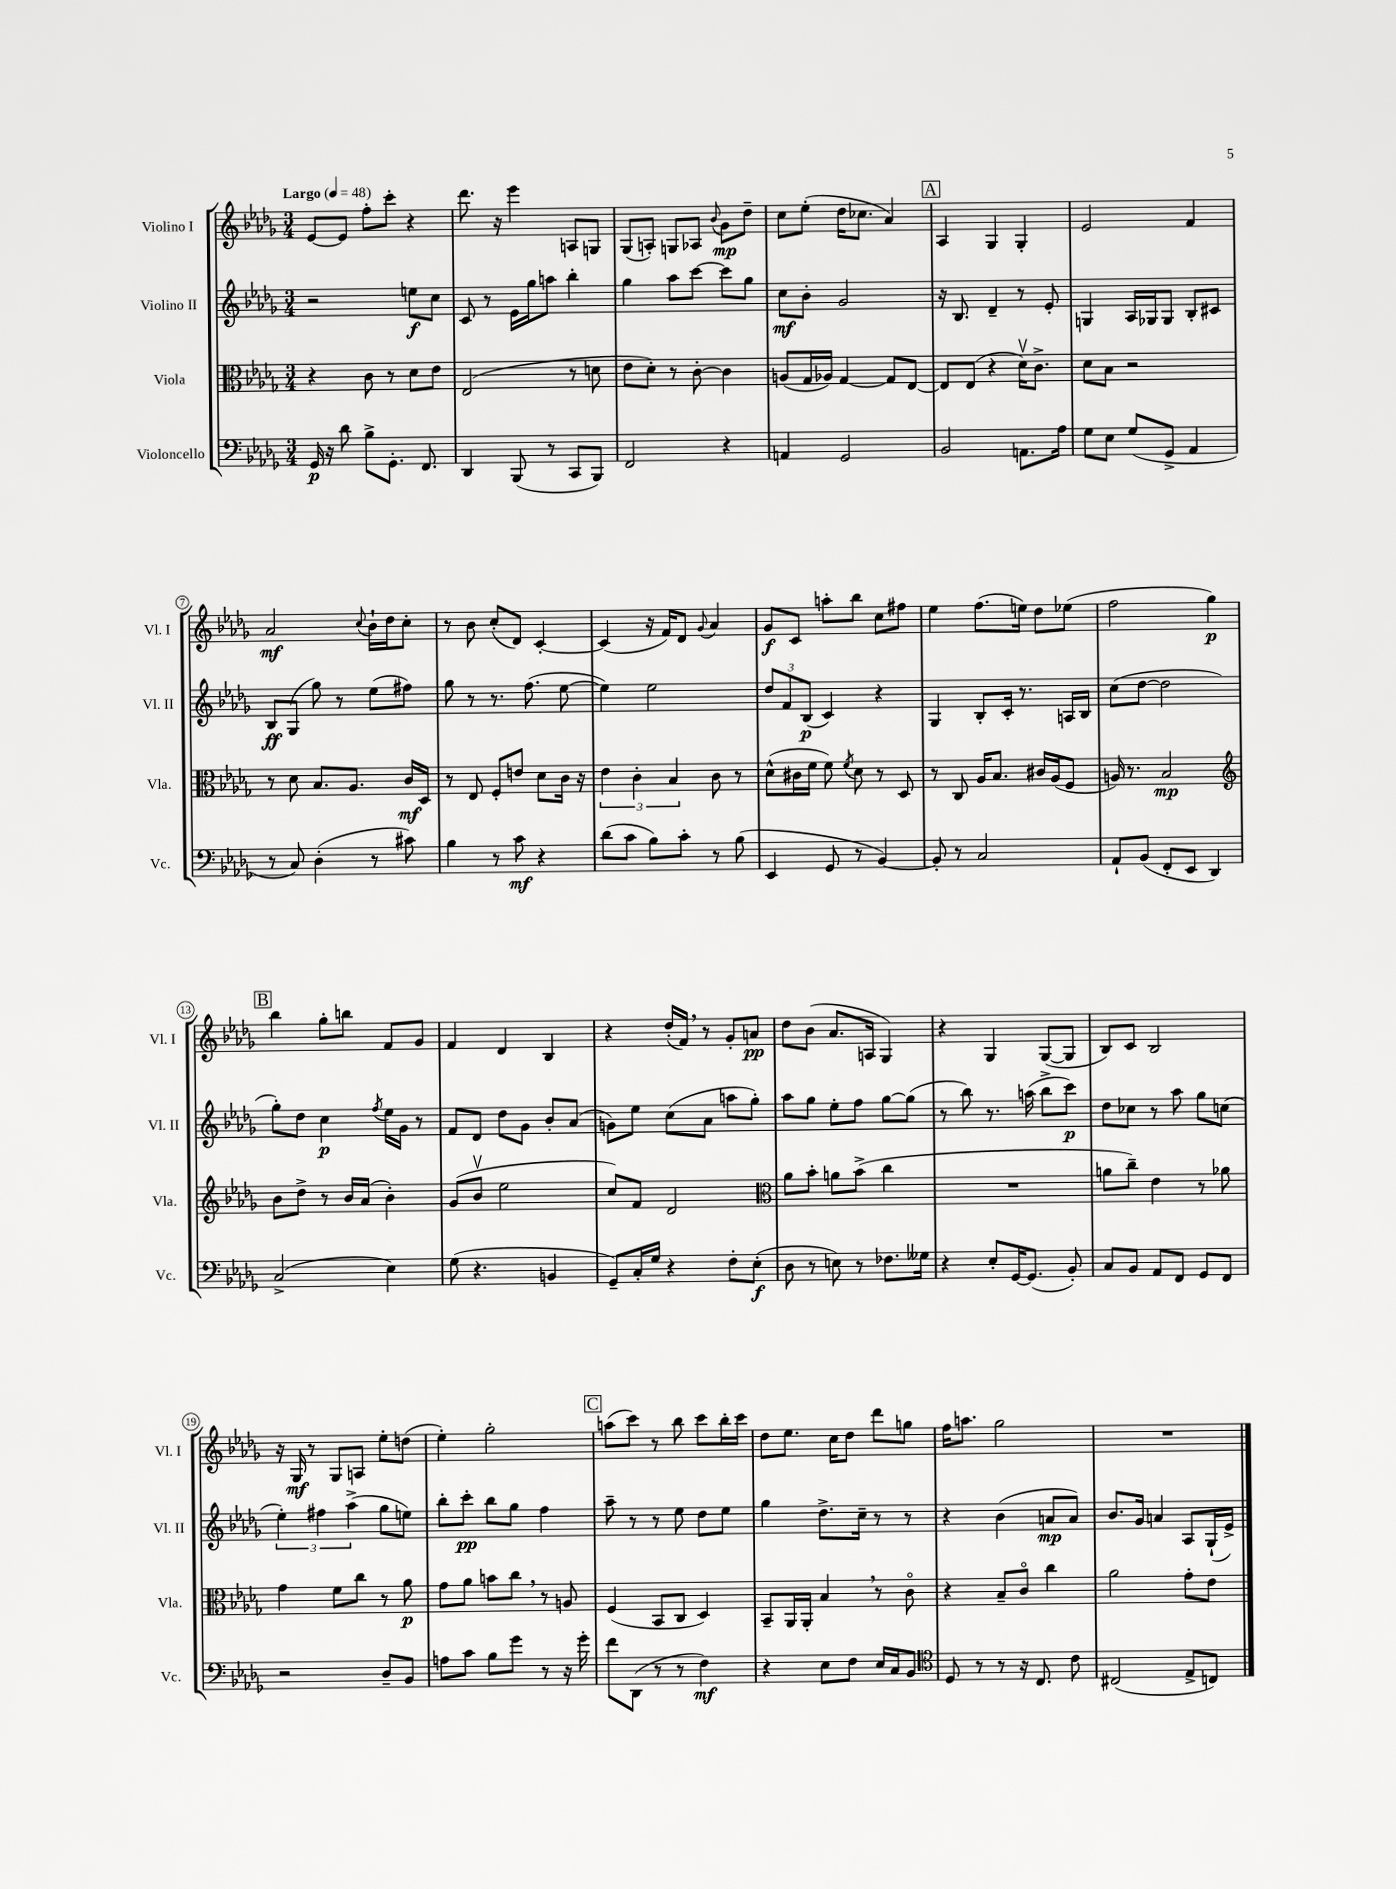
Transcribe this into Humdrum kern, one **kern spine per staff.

**kern	**dynam	**kern	**dynam	**kern	**dynam	**kern	**dynam
*part4	*part4	*part3	*part3	*part2	*part2	*part1	*part1
*staff4	*staff4	*staff3	*staff3	*staff2	*staff2	*staff1	*staff1
*I"Violoncello	*	*I"Viola	*	*I"Violino II	*	*I"Violino I	*
*I'Vc.	*	*I'Vla.	*	*I'Vl. II	*	*I'Vl. I	*
*clefF4	*	*clefC3	*	*clefG2	*	*clefG2	*
*k[b-e-a-d-g-]	*	*k[b-e-a-d-g-]	*	*k[b-e-a-d-g-]	*	*k[b-e-a-d-g-]	*
*M3/4	*	*M3/4	*	*M3/4	*	*M3/4	*
*MM48	*	*MM48	*	*MM48	*	*MM48	*
=1	=1	=1	=1	=1	=1	=1	=1
!	!	!	!	!	!	!LO:TX:a:B:t=Largo	!
16GG-/	p	4r	.	2r	.	[8e-/L	.
16r	.	.	.	.	.	.	.
8d-\	.	.	.	.	.	8e-/J]	.
8B-^\L	.	8c\	.	.	.	8ff'\L	.
8.GG-'\J	.	8r	.	.	.	8ccc'\J	.
.	.	8d-\L	.	8een\L	f	4r	.
8.FF/	.	.	.	.	.	.	.
.	.	8e-\J	.	8cc\J	.	.	.
=2	=2	=2	=2	=2	=2	=2	=2
4DD-/	.	(2E-/	.	8c/	.	8.ddd-\	.
.	.	.	.	8r	.	.	.
.	.	.	.	.	.	16r	.
(8BBB-/	.	.	.	16e-\LL	.	4eee-\	.
.	.	.	.	16gg-\J	.	.	.
8r	.	.	.	8aan\J	.	.	.
8CC/L	.	8r	.	4bb-'\	.	8An/L	.
8BBB-/J)	.	8dn\	.	.	.	8Gn/J	.
=3	=3	=3	=3	=3	=3	=3	=3
2FF/	.	8e-\L	.	4gg-\	.	(8G-/L	.
.	.	8d-'\J)	.	.	.	8An'/J)	.
.	.	8r	.	8aa-\L	.	8Gn/L	.
.	.	[8c'\	.	[8ccc\J	.	8A-X/J	.
.	.	.	.	.	.	8qqb-/	.
4r	.	4c\]	.	8ccc\L]	.	8g-\L	mp
.	.	.	.	8gg-\J	.	8dd-~\J	.
=4	=4	=4	=4	=4	=4	=4	=4
4AAn/	.	(8An/L	.	8cc\L	mf	8cc\L	.
.	.	16G-/L	.	8b-'\J	.	(8ee-'\J	.
.	.	16A-X/JJ)	.	.	.	.	.
2GG-/	.	[4G-/	.	2g-/	.	16dd-\KL	.
.	.	.	.	.	.	8.cc-X\J	.
.	.	8G-/L]	.	.	.	4a-/)	.
.	.	[8E-/J	.	.	.	.	.
!!LO:REH:place=s1:t=A
=5	=5	=5	=5	=5	=5	=5	=5
2BB-/	.	8E-/L]	.	16r	.	4A-/	.
.	.	.	.	8.B-/	.	.	.
.	.	(8E-/J	.	.	.	.	.
.	.	4r	.	4d-~/	.	4G-/	.
8.AAn\L	.	16d-v\KL)	.	8r	.	4G-'/	.
.	.	8.c^\J	.	.	.	.	.
.	.	.	.	8e-'/	.	.	.
16A-\Jk	.	.	.	.	.	.	.
=6	=6	=6	=6	=6	=6	=6	=6
8G-\L	.	8d-\L	.	4Gn/	.	2e-/	.
8E-\J	.	8B-\J	.	.	.	.	.
(8G-/L	.	2r	.	16A-/LL	.	.	.
.	.	.	.	16G-X/J	.	.	.
8GG-^/J	.	.	.	8G-/J	.	.	.
4AA-/	.	.	.	8B-'/L	.	4f/	.
.	.	.	.	8c#X/J	.	.	.
!!LO:LB:g=z
=7	=7	=7	=7	=7	=7	=7	=7
8r	.	8r	.	8B-/L	ff	2a-/	mf
8C/)	.	8d-\	.	(8G-/J	.	.	.
(4D-'\	.	8.B-/L	.	8gg-\)	.	.	.
.	.	.	.	8r	.	.	.
.	.	8.A-/J	.	.	.	.	.
.	.	.	.	.	.	8qqcc/	.
8r	.	.	.	(8ee-\L	.	16b-`\LL	.
.	.	.	.	.	.	16dd-\J	.
8c#X\)	.	16c/LL	mf	8ff#X\J)	.	8cc'\J	.
.	.	16D-/JJ	.	.	.	.	.
=8	=8	=8	=8	=8	=8	=8	=8
4B-\	.	8r	.	8gg-\	.	8r	.
.	.	8E-/	.	8r	.	8b-\	.
8r	.	8F'/L	.	8.r	.	(8cc'/L	.
8c\	mf	8en/J	.	.	.	8d-/J)	.
.	.	.	.	(8.ff\	.	.	.
4r	.	8d-\L	.	.	.	[4c'/	.
.	.	16c\Jk	.	[8ee-\	.	.	.
.	.	16r	.	.	.	.	.
=9	=9	=9	=9	=9	=9	=9	=9
(8d-\L	.	6e-\	.	4ee-\])	.	(4c/]	.
8c\J	.	.	.	.	.	.	.
.	.	6c'\	.	.	.	.	.
8B-\L)	.	.	.	2ee-\	.	16r	.
.	.	.	.	.	.	16f/KL)	.
.	.	6B-/	.	.	.	.	.
8c'\J	.	.	.	.	.	8d-/J	.
.	.	.	.	.	.	8qqg-/	.
8r	.	8c\	.	.	.	4a-/	.
(8B-\	.	8r	.	.	.	.	.
=10	=10	=10	=10	=10	=10	=10	=10
4EE-/	.	(8d-^^\L	.	12dd-/L	.	8g-/L	f
.	.	.	.	12f/	.	.	.
.	.	16c#X\L	.	.	.	8c/J	.
.	.	.	.	(12B-/J	p	.	.
.	.	16f\JJ	.	.	.	.	.
8GG-/	.	8f\)	.	4c/)	.	8aan'\L	.
.	.	8qf/	.	.	.	.	.
8r	.	8d-\	.	.	.	8bb-\J	.
[4BB-/)	.	8r	.	4r	.	8cc\L	.
.	.	8D-/	.	.	.	8ff#X\J	.
=11	=11	=11	=11	=11	=11	=11	=11
8BB-'/]	.	8r	.	4G-/	.	4ee-\	.
8r	.	8C/	.	.	.	.	.
2C/	.	16A-/KL	.	8B-'/L	.	(8.ff\L	.
.	.	8.B-/J	.	.	.	.	.
.	.	.	.	16c'/Jk	.	.	.
.	.	.	.	8.r	.	16een\Jk)	.
.	.	16c#X/LL	.	.	.	8dd-\L	.
.	.	(16A-/J	.	.	.	.	.
.	.	8F/J	.	16An/LL	.	(8ee-X\J	.
.	.	.	.	16B-/JJ	.	.	.
=12	=12	=12	=12	=12	=12	=12	=12
8AA-`/L	.	16An/)	.	(8cc\L	.	2ff\	.
.	.	8.r	.	.	.	.	.
(8BB-/J	.	.	.	[8dd-\J	.	.	.
8FF'/L	.	2B-/	mp	2dd-\]	.	.	.
8EE-/J	.	.	.	.	.	.	.
4DD-/)	.	.	.	.	.	4gg-\)	p
!!LO:LB:g=z
!!LO:REH:place=s1:t=B
=13	=13	=13	=13	=13	=13	=13	=13
*	*	*clefG2	*	*	*	*	*
(2C^/	.	8b-\L	.	8gg-'\L)	.	4bb-\	.
.	.	8dd-^\J	.	8dd-\J	.	.	.
.	.	8r	.	4cc\	p	8gg-'\L	.
.	.	16b-/LL	.	.	.	8bbn\J	.
.	.	(16a-/JJ	.	.	.	.	.
.	.	.	.	8qff/	.	.	.
4E-\)	.	4b-'\)	.	16ee-\LL	.	8f/L	.
.	.	.	.	16g-\JJ	.	.	.
.	.	.	.	8r	.	8g-/J	.
=14	=14	=14	=14	=14	=14	=14	=14
(8G-\	.	(8g-/L	.	8f/L	.	4f/	.
4.r	.	8b-v/J	.	8d-/J	.	.	.
.	.	2ee-\	.	8dd-\L	.	4d-/	.
.	.	.	.	8g-\J	.	.	.
4BBn/	.	.	.	8b-'/L	.	4B-/	.
.	.	.	.	(8a-/J	.	.	.
=15	=15	=15	=15	=15	=15	=15	=15
8GG-~/L)	.	8cc/L)	.	8gn\L)	.	4r	.
16C'/L	.	8f/J	.	8ee-\J	.	.	.
16G-/JJ	.	.	.	.	.	.	.
4r	.	2d-/	.	(8cc\L	.	(16dd-'/LL	.
.	.	.	.	.	.	16f,/JJ)	.
.	.	.	.	8a-\J	.	8r	.
8F'\L	.	.	.	8aan\L	.	8g-'/L	.
(8E-'\J	f	.	.	8gg-'\J)	.	8an/J	pp
=16	=16	=16	=16	=16	=16	=16	=16
*	*	*clefC3	*	*	*	*	*
8D-\	.	8a-\L	.	8aa-\L	.	8dd-\L	.
8r	.	8b-'\J	.	8gg-\J	.	(8b-\J	.
8En\)	.	8an\L	.	8ee-'\L	.	8.a-/L	.
8r	.	(8b-^\J	.	8ff\J	.	.	.
.	.	.	.	.	.	16An/Jk	.
8.F-X\L	.	4cc\	.	[8gg-\L	.	4G-/)	.
.	.	.	.	(8gg-\J]	.	.	.
16G--X\Jk	.	.	.	.	.	.	.
=17	=17	=17	=17	=17	=17	=17	=17
4r	.	2.r	.	8r	.	4r	.
.	.	.	.	8bb-\)	.	.	.
8E-'/L	.	.	.	8.r	.	4G-/	.
[16GG-/K	.	.	.	.	.	.	.
(8.GG-/J]	.	.	.	(16aan\	.	.	.
.	.	.	.	8bb-^\L	.	([8G-/L	.
8BB-'/)	.	.	.	8ccc\J)	p	8G-/J]	.
=18	=18	=18	=18	=18	=18	=18	=18
8C/L	.	8an\L	.	8dd-\L	.	8B-/L)	.
8BB-/J	.	8cc~\J)	.	8cc-X\J	.	8c/J	.
8AA-/L	.	4e-\	.	8r	.	2B-/	.
8FF/J	.	.	.	8aa-\	.	.	.
8GG-/L	.	8r	.	8gg-\L	.	.	.
8FF/J	.	8a-X\	.	(8ccn\J	.	.	.
!!LO:LB:g=z
=19	=19	=19	=19	=19	=19	=19	=19
2r	.	4g-\	.	6ee-'\)	.	16r	.
.	.	.	.	.	.	16G-/	mf
.	.	.	.	.	.	8r	.
.	.	.	.	6ff#X\	.	.	.
.	.	8f\L	.	.	.	8G-/L	.
.	.	.	.	(6aa-^\	.	.	.
.	.	8cc\J	.	.	.	8An/J	.
8D-~/L	.	8r	.	8gg-\L	.	8ee-'\L	.
8BB-/J	.	8a-\	p	8een\J)	.	(8ddn\J	.
=20	=20	=20	=20	=20	=20	=20	=20
8An\L	.	8g-\L	.	8bb-'\L	.	4ee-'\)	.
8c\J	.	8a-\J	.	8ccc'\J	pp	.	.
8B-\L	.	8bn\L	.	8bb-\L	.	2gg-'\	.
8g-\J	.	8cc,\J	.	8gg-\J	.	.	.
8r	.	8r	.	4ff\	.	.	.
16r	.	8An/	.	.	.	.	.
16g-'\	.	.	.	.	.	.	.
!!LO:REH:place=s1:t=C
=21	=21	=21	=21	=21	=21	=21	=21
8f\L	.	(4F/	.	8aa-~\	.	(8aan\L	.
(8DD-\J	.	.	.	8r	.	8ccc\J)	.
8r	.	8BB-/L	.	8r	.	8r	.
8r	.	8C/J	.	8ee-\	.	8bb-\	.
4F\)	mf	4D-/)	.	8dd-\L	.	8ccc\L	.
.	.	.	.	8ee-\J	.	16bb-'\L	.
.	.	.	.	.	.	16ccc\JJ	.
=22	=22	=22	=22	=22	=22	=22	=22
4r	.	8BB-~/L	.	4gg-\	.	8dd-\L	.
.	.	16AA-/L	.	.	.	8.ee-\J	.
.	.	16AA-'/JJ	.	.	.	.	.
8E-\L	.	4B-,/	.	8.dd-^\L	.	.	.
.	.	.	.	.	.	16cc\KL	.
8F\J	.	.	.	.	.	8dd-\J	.
.	.	.	.	16cc~\Jk	.	.	.
16E-/LL	.	8r	.	8r	.	8ddd-\L	.
16C/J	.	.	.	.	.	.	.
8BB-/J	.	8c\	.	8r	.	8ggn\J	.
=23	=23	=23	=23	=23	=23	=23	=23
*clefC4	*	*	*	*	*	*	*
8D-/	.	4r	.	4r	.	16ff\KL	.
.	.	.	.	.	.	8.aan\J	.
8r	.	.	.	.	.	.	.
8r	.	8B-~/L	.	(4b-\	.	2gg-\	.
16r	.	8c/J	.	.	.	.	.
8.C/	.	.	.	.	.	.	.
.	.	4cc\	.	8an/L	mp	.	.
8c\	.	.	.	8a/J)	.	.	.
=24	=24	=24	=24	=24	=24	=24	=24
(2C#X/	.	2a-\	.	8.b-/L	.	2.r	.
.	.	.	.	16g-/Jk	.	.	.
.	.	.	.	4an/	.	.	.
8E-^/L	.	8g-'\L	.	8A-/L	.	.	.
8Cn/J)	.	8e-\J	.	(16G-`/L	.	.	.
.	.	.	.	16e-^/JJ)	.	.	.
==	==	==	==	==	==	==	==
*-	*-	*-	*-	*-	*-	*-	*-
